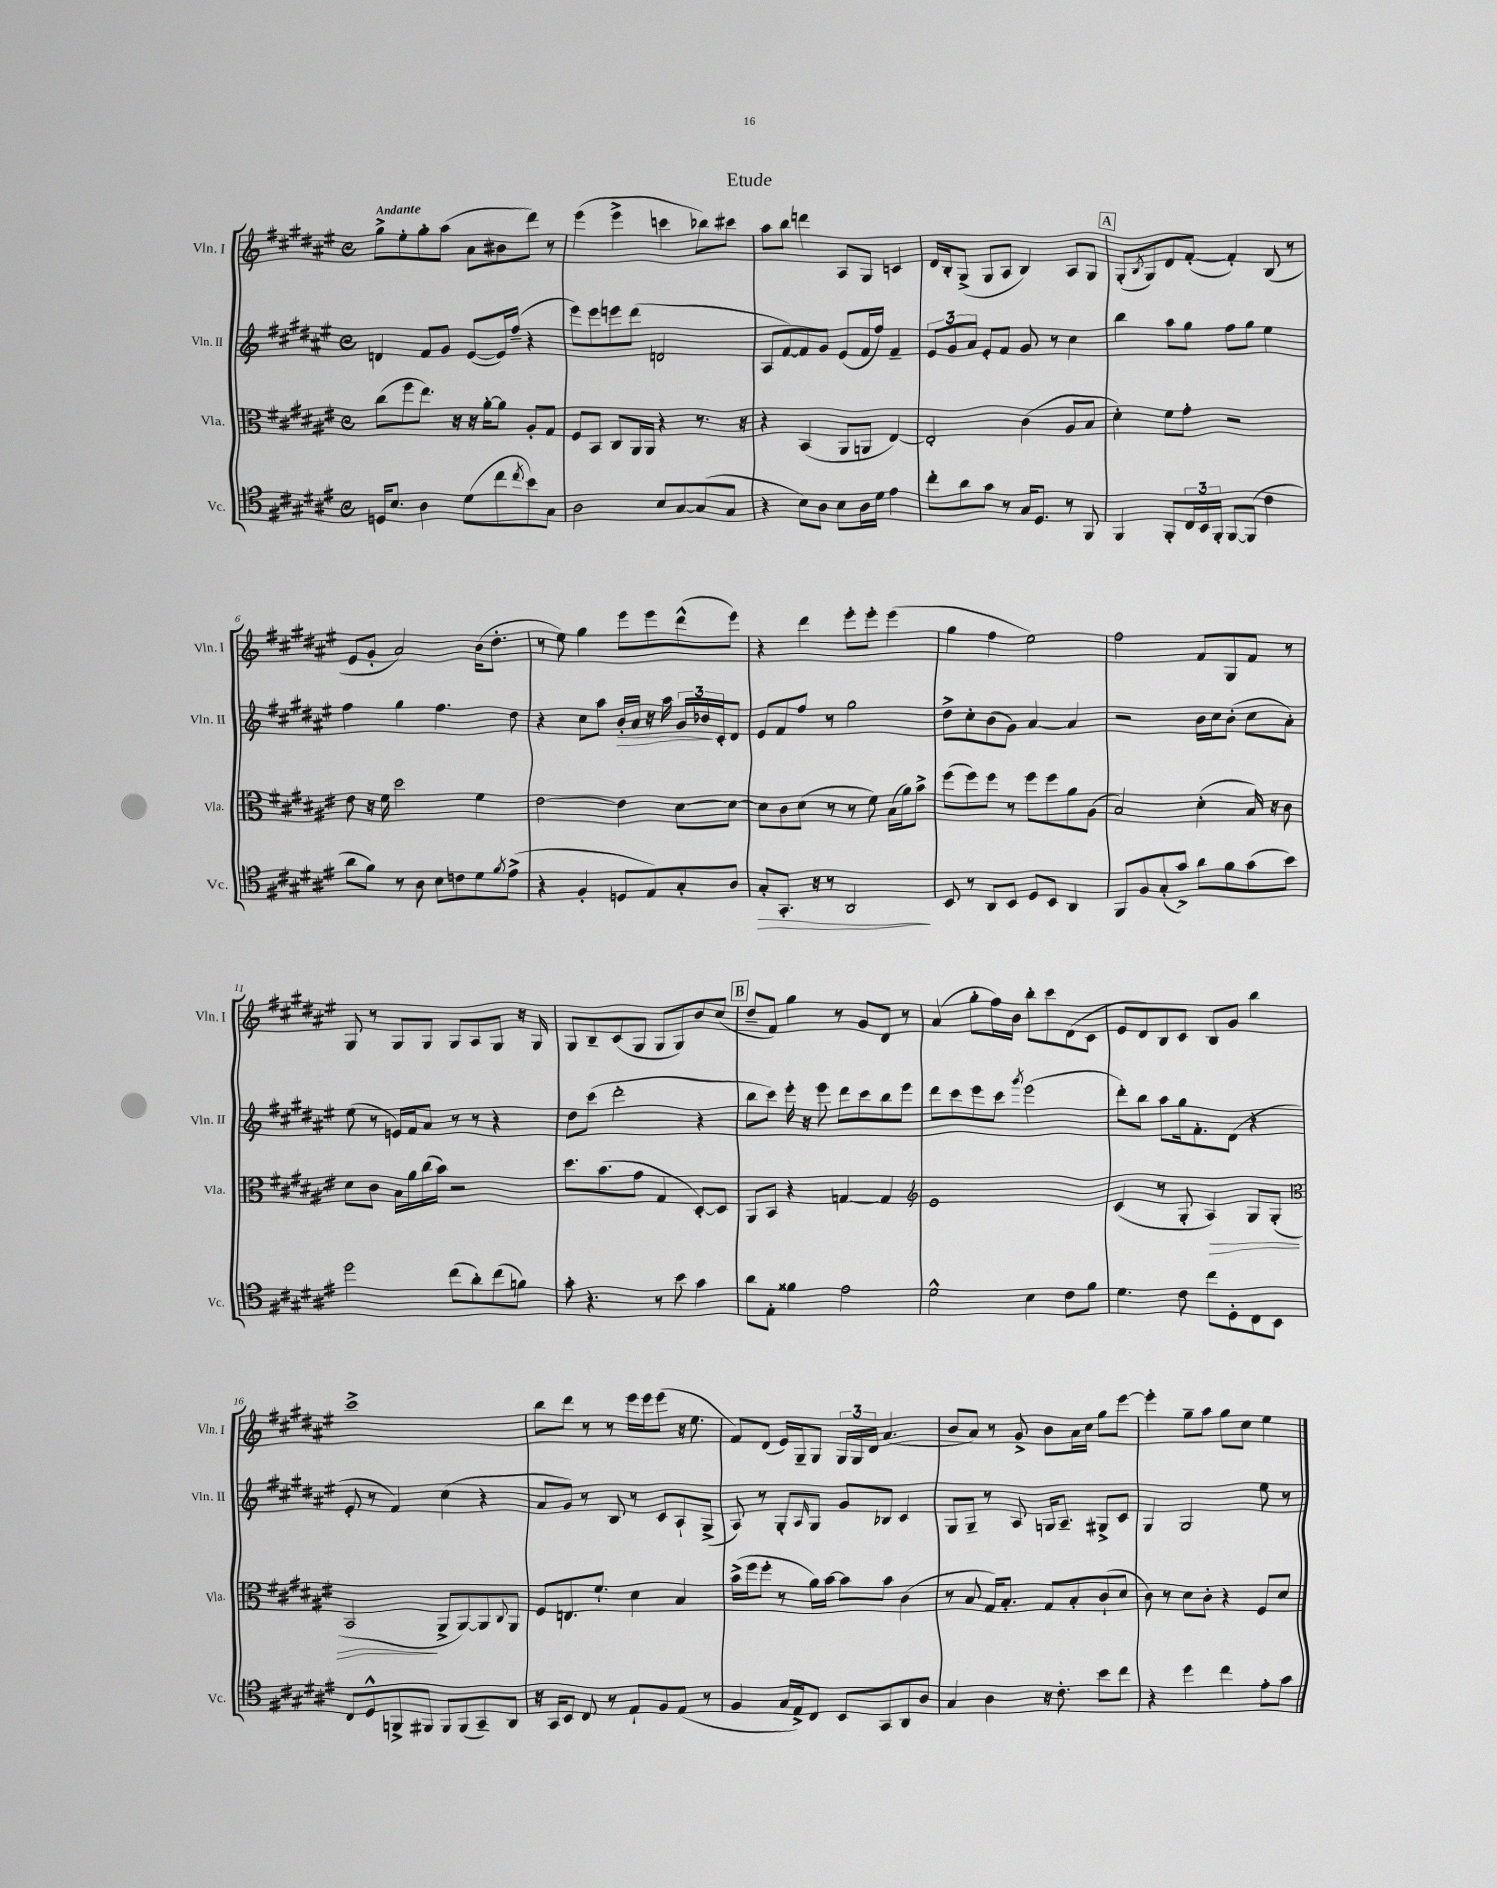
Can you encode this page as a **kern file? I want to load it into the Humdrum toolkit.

**kern	**kern	**kern	**kern
*staff4	*staff3	*staff2	*staff1
*clefC4	*clefC3	*clefG2	*clefG2
*k[f#c#g#d#a#e#]	*k[f#c#g#d#a#e#]	*k[f#c#g#d#a#e#]	*k[f#c#g#d#a#e#]
*M4/4	*M4/4	*M4/4	*M4/4
*met(c)	*met(c)	*met(c)	*met(c)
16D	(8cc#	4d	8gg#^
8.B	.	.	.
.	8ff#	.	8ee#'
4A#	8.ee#)	8f#	8gg#'
.	.	8g#	(8aa#
.	16r	.	.
(8d#	16r	([8e#	8a#
.	[16a#'	.	.
8cc#	8a#]	16e#])	8b#
.	.	(16ff#~	.
8qcc#	.	.	.
8b)	8A#'	4r	8ddd#)
8G#	8G#	.	8r
=	=	=	=
2A#	8F#	8eee#)	(4eee#
.	8BB	8eee#	.
.	8C#	8eee	4eee#^
.	16AA#	(8ddd#	.
.	16AA#	.	.
8B	4r	2d	4ccc
[8G#	.	.	.
(8G#]	8.r	.	8bb-)
8G#	.	.	8ccc#
.	16r	.	.
=	=	=	=
4r	4r	8A#	8aa#
.	.	[8f#)	8bb
8B)	(4BB	8f#]	4ddd
8A#	.	8g#	.
8B	8AA#	(8e#	8A#
16A#	8AA	16f#	8G#
16d#	.	16ff#)	.
4e#	[4E#)	4f#~	4c
=	=	=	=
8cc#'	2E#']	12e#	16d#
.	.	.	16B'
.	.	12g#	.
8a#	.	.	(8G#^
.	.	12a#	.
8g#	.	8e#'	8G#
8r	.	8f#	8A#
16G#	(4c#	8g#	4B)
8.D#	.	.	.
.	.	8r	.
8r	8A#	4cc#	8A#
8FF#	8B	.	8G#
=	=	=	=
4FF#	4d#')	4bb	(8G#'
.	.	.	8qB
.	.	.	8G#)
8FF#'	8f#	8aa#	8d#
24C#	8g#'	8gg#	([8f#'
24BB	.	.	.
24FF#'	.	.	.
[8FF#	2r	8ff#	4f#'])
(8FF#]	.	8gg#	.
4c#	.	4ee#	(8B
.	.	.	8r
=	=	=	=
8a#	8e#	4ff#	8e#
8f#)	16r	.	8g#'
.	16f#	.	.
8r	2dd#	4gg#	2a#)
8A#	.	.	.
8B	.	4.ff#	.
8c	.	.	.
8d#	4f#	.	(16b
.	.	.	8.dd#'
8qf#	.	.	.
(8e#^	.	8dd#	.
=	=	=	=
4r	[2e#	4r	8r
.	.	.	8ee#)
4F#'	.	8cc#	4gg#
.	.	8aa#	.
8D	4e#]	16b'	8eee#
.	.	16a#	.
8E#)	.	16r	8eee#
.	.	16aa#	.
8G#'	[8d#	24g#	(8ddd#^^
.	.	24b-	.
.	.	24c#'	.
8A#	8d#_	8d#	8eee#)
=	=	=	=
8G#'	8d#]	8e#	4r
8.GG#'	8c#	8f#	.
.	(8d#	8ff#	4ddd#
16r	.	.	.
8r	8r	8r	.
2AA#	8r	2gg#	8eee#'
.	8f#)	.	8eee#'
.	(16B	.	(4eee#
.	16a#)	.	.
.	8b^	.	.
=	=	=	=
8BB	(8ff#	8dd#^	4gg#
8r	8ff#)	8cc#'	.
8AA#	8ff#	(8b	4ff#
8BB	8r	8g#)	.
8D#	8ff#	[4a#	2ee#)
8BB	8ff#	.	.
4AA#	8a#	4a#]	.
.	(8A#	.	.
=	=	=	=
8FF#	2B)	2r	2ff#
8F#	.	.	.
(8G#'	.	.	.
8g#^)	.	.	.
8a#	(4d#'	16b	8f#
.	.	16cc#	.
8f#	.	(8b'	8G#
(8g#	16B)	8cc#	8f#
.	16r	.	.
8b)	8c#	8a#')	8r
=	=	=	=
2dd#	8d#	(8ee#	8G#
.	8c#	8r	8r
.	16B	16e)	8G#
.	16a#	16f#	.
.	(16cc#	8a#	8G#
.	16b)	.	.
(8cc#	2r	8r	8G#
8a#')	.	8r	8A#
(8cc#	.	4r	8G#
8f)	.	.	16r
.	.	.	16G#
=	=	=	=
8g#'	8.dd#	8dd#	8G#
4.r	.	(8ccc#	8B~
.	(8.b	.	.
.	.	2ddd#'	(8c#
.	8g#	.	8G#
8r	4G#	.	8G#
8b	.	.	8G#)
4g#	[8D#')	4r	8b
.	8D#]	.	(8cc#
=	=	=	=
8a#	8AA#	8bb	8dd#~
8E#'	8BB	8ccc#)	8f#)
4f##	4r	16eee#'	4gg#
.	.	16r	.
.	.	8eee#	.
2e#	[4G	8ddd#	8r
.	.	8ccc#	8g#
.	4G]	8bb	8d#
.	.	8eee#	8r
=	=	=	=
*	*clefG2	*	*
2d#^^	1e#	8ddd#	(4a#
.	.	8ccc#	.
.	.	8eee#	8gg#'
.	.	8ccc#	16ff#)
.	.	.	16b
.	.	8qggg#	.
4B	.	(2eee#	8bb'
.	.	.	8ccc#
8c#	.	.	(8d#
8f#	.	.	8c#
=	=	=	=
4.d#	(4c#	8ddd#')	8e#
.	.	8bb	8d#)
.	8r	8aa#	8B
8c#	8G#'	16gg#	8c#
.	.	8.f#'	.
8cc#	4A#)	.	8B
8D#'	.	(8d#	8g#
8C#	8G#	4r	4bb
8BB	(8G#'	.	.
=	=	=	=
*	*clefC3	*	*
8C#	2BB	8e#'	1ccc#^
8D#^^	.	8r	.
8FF^	.	4f#)	.
8FF#	.	.	.
8FF#	8AA#^	(4cc#	.
(8FF#	[8AA#)	.	.
8GG#~)	8AA#]	4r	.
.	8qqC#	.	.
8AA#	8AA#	.	.
=	=	=	=
16r	8F#	8a#	8bb
16GG#	.	.	.
8BB	8.E	8g#)	8ddd#
8C#	.	8r	8r
.	8.f#`	.	.
8r	.	8B	8r
8E#`	4d#	8r	16eee#
.	.	.	16eee#
8F#	.	8c#	(8eee#
(8E#	4B	8A#`	16r
.	.	.	8.ee#
8r	.	(8G#^	.
=	=	=	=
4F#	(16b^	8A#)	8f#)
.	16ff#	.	.
.	8ff#'	8r	(8d#
16G#	8r	8G#'	16e#)
16E#^)	.	.	16G#~
.	.	16qqA#	.
8C#	16a#)	8G#	8G#
.	[16b	.	.
8BB	8b]	8g#	24G#
.	.	.	24G#
.	.	.	24d#
8GG#	8b	8B-	(4.a#
8AA#	(4c#	4c#	.
8A#	.	.	.
=	=	=	=
4G#	8r	8G#	8b
.	8B	8G#~	8a#)
4A#	16G#)	8r	8r
.	8.B'	.	.
.	.	8A#	8g#^
16r	8G#	16G	8b
8.c#'	.	8.A#~	.
.	8B'	.	16a#
.	.	.	16cc#
8b	(8c#`	8G#^	8gg#
8cc#	8d#	8c#	[8eee#
=	=	=	=
4r	8c#)	4G#	4eee#']
.	8r	.	.
4dd#	8d#	2G#	8gg#~
.	8c#'	.	8aa#
4cc#	4r	.	8gg#
.	.	.	8cc#
8e#'	8F#	8ee#	4ee#
8g#	8d#	8r	.
==	==	==	==
*-	*-	*-	*-
